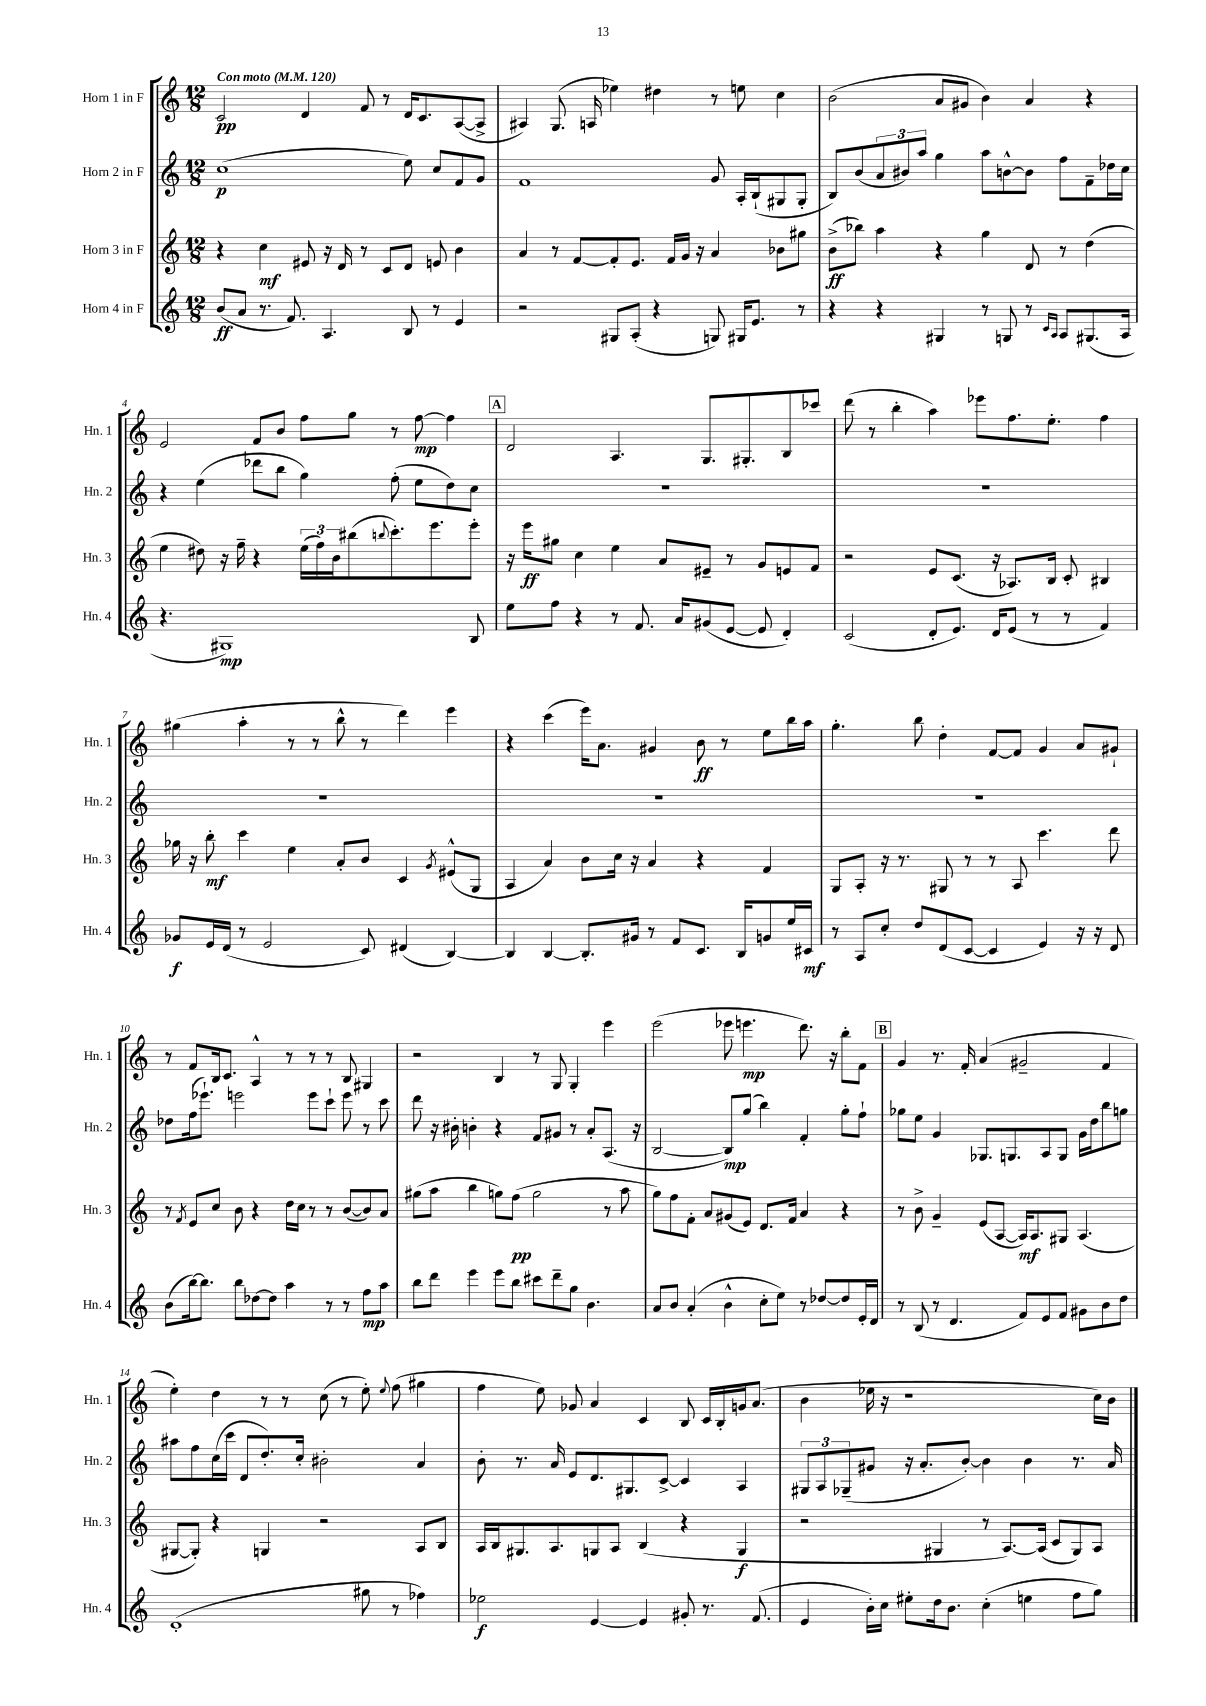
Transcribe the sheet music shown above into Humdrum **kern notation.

**kern	**kern	**kern	**kern
*staff4	*staff3	*staff2	*staff1
*clefG2	*clefG2	*clefG2	*clefG2
*k[]	*k[]	*k[]	*k[]
*M12/8	*M12/8	*M12/8	*M12/8
*MM120	*MM120	*MM120	*MM120
(8b/L	4r	(1cc	2c/
8a/J	.	.	.
8.r	4cc\	.	.
8.f/)	.	.	.
.	8e#/	.	4d/
4.A/	16r	.	.
.	16d/	.	.
.	8r	.	8f/
.	8c/L	.	8r
8B/	8d/J	8ee\)	16d/LK
.	.	.	8.c/
8r	8e/	8cc/L	.
4e/	4b\	8f/	([8A/
.	.	8g/J	8A^/]J
=	=	=	=
2r	4a/	1f	4A#/)
.	8r	.	(8.G/
.	[8f/L	.	.
.	.	.	16A/
8G#/L	8f'/]	.	4ee-\)
(8A'/J	8.e/J	.	.
4r	.	.	4dd#\
.	16f/LL	.	.
.	16g/JJ	.	.
.	16r	.	.
8G/)	4a/	8g/	8r
16G#/LK	.	16A'/LL	8ee\
8.e/J	.	(16B`/J	.
.	8b-\L	8G#/	4cc\
8r	8gg#\J	8G#'/J	.
=	=	=	=
4r	(8b^\L	8B/L)	(2b\
.	8bb-\J)	(8b/	.
4r	4aa\	12a/	.
.	.	12b#/)	.
.	.	12aa/J	.
4G#/	4r	4gg\	8a/L
.	.	.	8g#/J
8r	4gg\	8aa\L	4b\)
8G/	.	[8b^^\	.
8r	8d/	8b\]J	4a/
16qqc/LL	.	.	.
16qqA/JJ	.	.	.
8A/L	8r	8ff\L	.
(8.G#/	(4dd\	8f~\	4r
.	.	16dd-\L	.
16A/Jk	.	16cc\JJ	.
=	=	=	=
4.r	4ee\	4r	2e/
.	8dd#\)	(4ee\	.
1G#)	16r	.	.
.	16ff~\	.	.
.	4r	8ddd-\L	8f/L
.	.	8bb\J	8b/J
.	(24ee\LL	4gg\)	8ff\L
.	24ff\)	.	.
.	24b\J	.	.
.	(8bb#\	.	8gg\J
.	8qqbb/	.	.
.	8.ccc'\)	(8ff'\	8r
.	.	8ee\L	[8ff\
.	8.eee\	.	.
.	.	8dd\)	4ff\]
8B/	8eee'\J	8cc\J	.
=	=	=	=
8ee\L	16r	1.r	2d/
.	16eee\LK	.	.
8ff\J	8gg#\J	.	.
4r	4cc\	.	.
8r	4ee\	.	4.A/
8.f/	.	.	.
.	8a/L	.	.
16a/LK	.	.	.
(8g#/	8e#~/J	.	8.G/L
[8e/J	8r	.	.
.	.	.	8.G#'/
8e/]	8g/L	.	.
4d'/)	8e/	.	8B/
.	8f/J	.	8ccc-/J
=	=	=	=
(2c/	2r	1.r	(8ddd\
.	.	.	8r
.	.	.	4bb'\
8d'/L	8e/L	.	4aa\)
8.e/J)	(8.c/J	.	.
.	.	.	8eee-\L
16d/LK	16r	.	.
(8e/J	8.A-/L)	.	8.ff\
8r	.	.	.
.	16B/Jk	.	8.ee'\J
8r	8c'/	.	.
4f/)	4B#/	.	4ff\
=	=	=	=
8g-/L	16gg-\	1.r	(4gg#\
.	16r	.	.
16e/L	8bb'\	.	.
(16d/JJ	.	.	.
8r	4ccc\	.	4aa'\
2e/	.	.	.
.	4ee\	.	8r
.	.	.	8r
.	8a'/L	.	8bb^^\
8c/)	8b/J	.	8r
(4d#/	4c/	.	4ddd\)
.	8qg/	.	.
[4B/)	(8e#^^/L	.	4eee\
.	8G/J	.	.
=	=	=	=
4B/]	4A/	1.r	4r
[4B/	4a/)	.	(4ccc\
8.B'/]L	8b\L	.	16eee\LK)
.	.	.	8.a\J
.	16cc\Jk	.	.
16g#/Jk	16r	.	.
8r	4a/	.	4g#/
8f/L	.	.	.
8.c/J	4r	.	8b\
.	.	.	8r
16B/LK	.	.	.
8g/	4f/	.	8ee\L
16ee/L	.	.	16bb\L
16c#/JJ	.	.	16aa\JJ
=	=	=	=
8r	8G/L	1.r	4.gg'\
8A/L	8A'/J	.	.
8cc'/J	16r	.	.
.	8.r	.	.
8dd/L	.	.	8bb\
(8d/	8G#/	.	4dd'\
[8c/J	8r	.	.
4c/]	8r	.	[8f/L
.	8A/	.	8f/]J
4e/)	4.ccc\	.	4g/
16r	.	.	8a/L
16r	.	.	.
8d/	8ddd\	.	8g#`/J
=	=	=	=
(8b\L	8r	8dd-\L	8r
.	8qf/	.	.
[16bb\k)	8e/L	(16ff\k	8f/L
8.bb\]J	.	8.eee-`\J)	.
.	8cc/J	.	16B/k
.	.	.	8.c/J
8bb\L	8b\	2eee\	.
[8dd-\	4r	.	4A^^/
8dd-\]J	.	.	.
4aa\	16dd\LL	.	8r
.	16cc\JJ	.	.
.	8r	8eee\L	8r
8r	8r	8ccc`\J	8r
8r	([8b/L	8eee\	8B/
8ff\L	8b/])	8r	4G#/
8aa\J	8a/J	8ccc\	.
=	=	=	=
8bb\L	(8gg#\L	8ddd\	2r
8ddd\J	8aa\J	16r	.
.	.	16b#'\	.
4eee\	4bb\	4b'\	.
8eee\L	8gg\L)	4r	4B/
8bb\J	(8ff\J	.	.
8ccc#\L	2gg\	8f/L	8r
8ddd~\	.	8g#/J	8G/
8gg\J	.	8r	4G'/
4.b\	.	8a'/L	.
.	8r	(8.A/J	4eee\
.	8aa\	.	.
.	.	16r	.
=	=	=	=
8a/L	8gg\L)	[2B/	(2eee\
8b/J	8ff\	.	.
(4a'/	8f'\J	.	.
.	8a/L	.	.
4b^^\	(8g#/	8B/]L)	8eee-\
.	8e/J)	(8gg/J	4.eee\
8cc'\L	8.d/L	4bb\)	.
8ee\J)	.	.	.
.	16f/Jk	.	.
8r	4a/	4f'/	8.ddd\)
[8dd-/L	.	.	.
.	.	.	16r
8dd-/]	4r	8gg'\L	8bb'\L
16e'/L	.	8ff`\J	8f\J
16d/JJ	.	.	.
=	=	=	=
8r	8r	8gg-\L	4g/
(8B/	8b^\	8ee\J	.
8r	4g~/	4g/	8.r
4.d/	.	.	.
.	.	.	16f'/
.	(8e/L	8.G-/L	(4a/
.	[8A/J	.	.
.	.	8.G/	.
8f/L)	16A/]LK)	.	2g#~/
.	8.A/	.	.
8e/	.	8A/	.
8f/J	8G#/J	8G/J	.
8g#\L	(4.A/	16g\LL	.
.	.	16dd\J	.
8b\	.	8bb\	4f/
8dd\J	.	8gg\J	.
=	=	=	=
(1d'	[8G#/L	8aa#\L	4ee'\)
.	8G#'/]J)	8ff\	.
.	4r	(16cc\L	4dd\
.	.	16ccc\JJ	.
.	.	8d/L	.
.	4G/	8.dd'/)	8r
.	.	.	8r
.	.	16cc'/Jk	.
.	2r	2b#'\	(8cc\
.	.	.	8r
8gg#\	.	.	8ee'\)
.	.	.	8qqee/
8r	.	.	(8ff\
4ff-\)	8A/L	4a/	4gg#\
.	8B/J	.	.
=	=	=	=
2ee-\	16A/LL	8b'\	4ff\
.	16B/J	.	.
.	8.G#/	8.r	.
.	.	.	8ee\)
.	8.A/	16a/	.
.	.	8e/L	8g-/
[4e/	8G/	8.d/	4a/
.	8A/J	.	.
.	.	8.G#/	.
4e/]	(4B/	.	4c/
.	.	[8c^/J	.
8g#'/	4r	4c/]	8B/
8.r	.	.	16c/LL
.	.	.	16B'/
.	4G/	4A/	16g/J
(8.f/	.	.	(8.a/J
=	=	=	=
4e/	2r	12G#/L	4b\
.	.	12A/	.
.	.	(12G-~/	.
16b'\LL)	.	8g#/J	16ee-\
16cc\JJ	.	.	16r
8ee#'\L	.	16r	1r
.	.	8.a'/L	.
16dd\k	4G#/	.	.
8.b\J	.	.	.
.	.	[8b'/J)	.
(4cc'\	8r	4b\]	.
.	[8.A/L)	.	.
4ee\	.	4b\	.
.	(16A/]Jk	.	.
.	8c/L	.	.
8ff\L	8G#/)	8.r	.
8gg\J)	8A/J	.	16cc\LL)
.	.	16a/	16b\JJ
==	==	==	==
*-	*-	*-	*-
